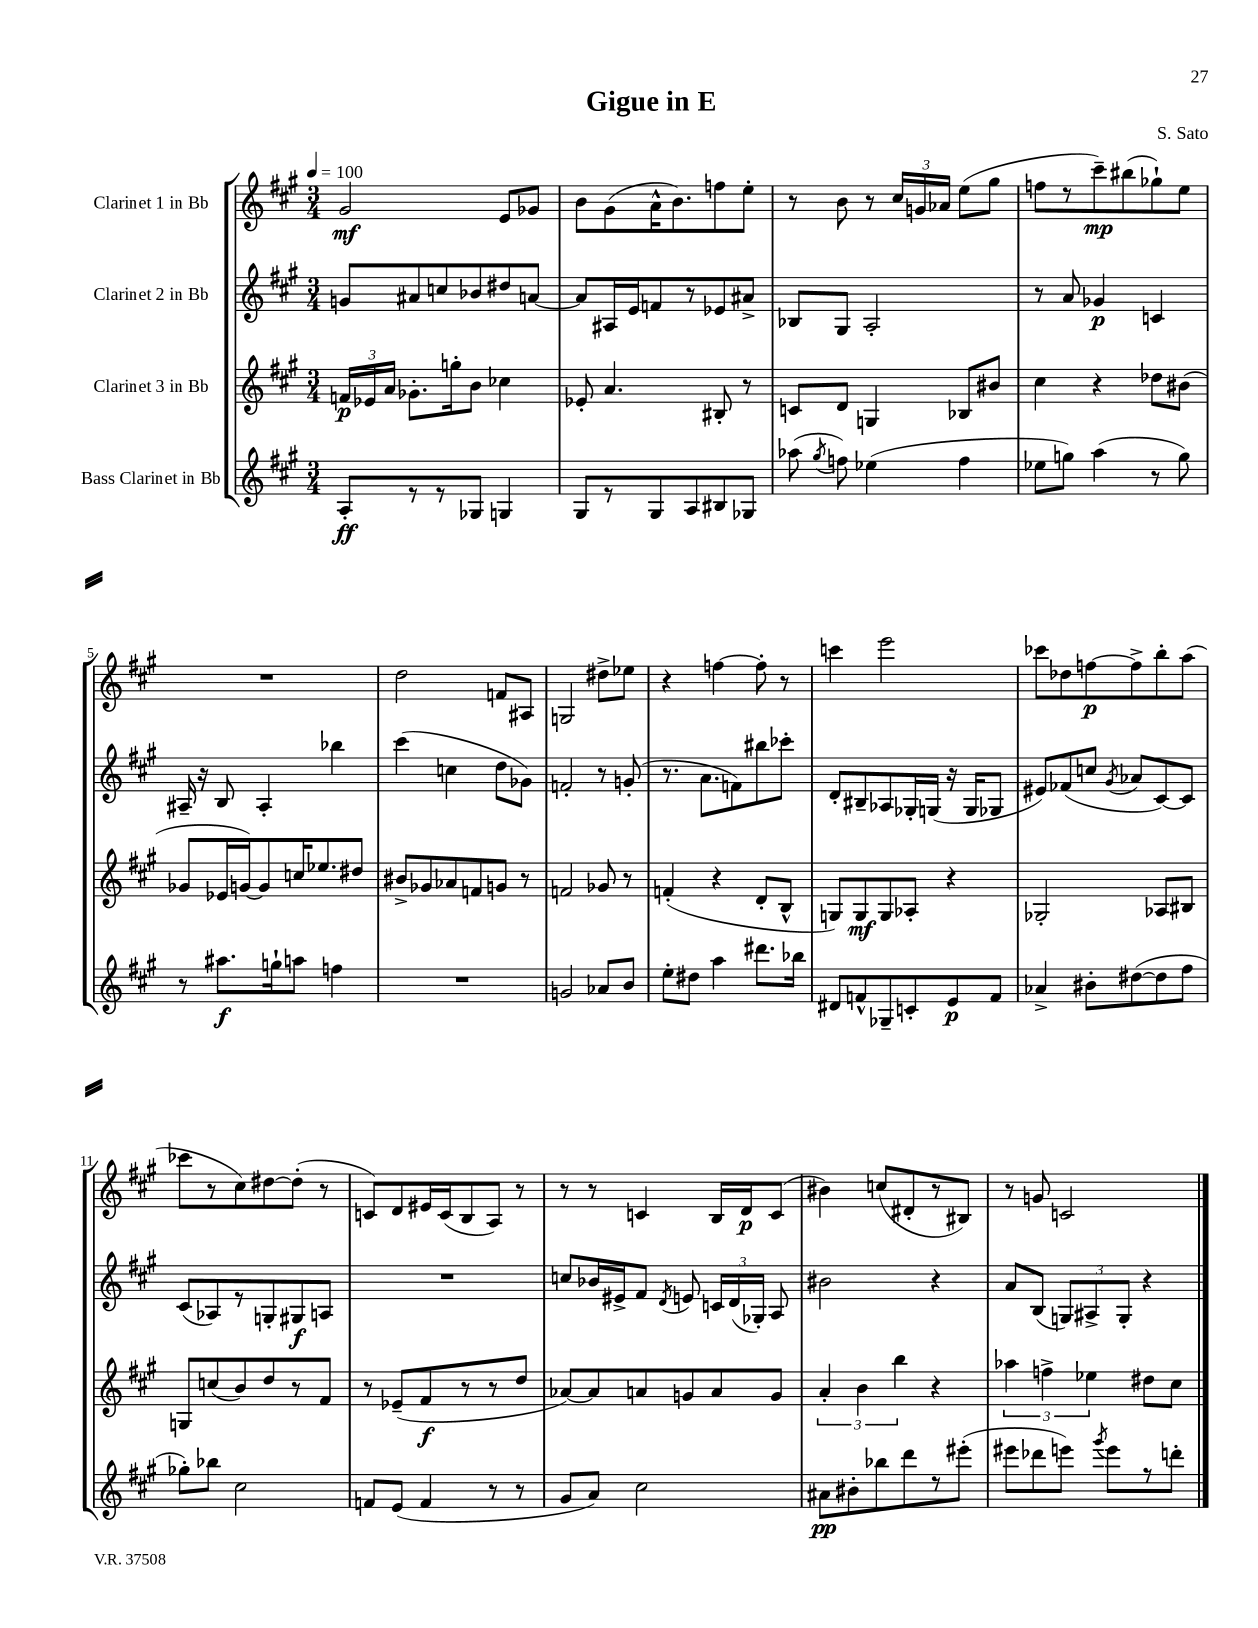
\header { title = "Gigue in E" composer = "S. Sato" }
<<
\new StaffGroup <<
\new Staff = "s0" \with { instrumentName = "Clarinet 1 in Bb" } {
    \clef treble \key a \major \numericTimeSignature \time 3/4 \tempo 4 = 100
    \autoBeamOff gis'2\mf e'8[ ges'8] |
    b'8[ gis'8( a'16-^ b'8.) f''8 e''8]-. |
    r8 b'8 r8 \tuplet 3/2 { cis''16[ g'16 aes'16] } e''8[( gis''8] |
    f''8[ r8 cis'''8--\mp) bis''8( ges''8-!) e''8] |
    R2. |
    d''2 f'8[ ais8] |
    g2 dis''8[-> ees''8] |
    r4 f''4~ f''8-. r8 |
    c'''4 e'''2 |
    ces'''8[ des''8 f''8~\p f''8-> b''8-. a''8]( |
    ces'''8[ r8 cis''8) dis''8~ dis''8]-.( r8 |
    c'8[) d'8 eis'16 c'16( b8 a8]) r8 |
    r8 r8 c'4 b16[ d'16\p c'8]( |
    bis'4) c''8[( dis'8-. r8 bis8]) |
    r8 g'8 c'2 \bar "|." |
}
\new Staff = "s1" \with { instrumentName = "Clarinet 2 in Bb" } {
    \clef treble \key a \major \numericTimeSignature \time 3/4
    \autoBeamOff g'8[ ais'8 c''8 bes'8 dis''8 a'8]~ |
    a'8[ ais16 e'16 f'8 r8 ees'8 ais'8]-> |
    bes8[ gis8] a2-. |
    r8 a'8 ges'4\p c'4 |
    ais16-- r16 b8 ais4-. bes''4 |
    cis'''4( c''4 d''8[ ges'8]) |
    f'2-. r8 g'8-.( |
    r8. a'8.[ f'8) bis''8 ces'''8]-. |
    d'8[-. bis8-- aes8 ges16-. g16]( r16 g16[ ges8] |
    eis'8[) fes'8( c''8] \acciaccatura { gis'8 } aes'8[ cis'8~) cis'8] |
    cis'8[( aes8) r8 g8-. gis8\f a8] |
    R2. |
    c''8[ bes'16 eis'16-> fis'8] \acciaccatura { d'8 } e'8 \tuplet 3/2 { c'16[ d'16( ges16]-.) } a8 |
    bis'2 r4 |
    a'8[ b8]( \tuplet 3/2 { g8[) ais8-> g8]-. } r4 \bar "|." |
}
\new Staff = "s2" \with { instrumentName = "Clarinet 3 in Bb" } {
    \clef treble \key a \major \numericTimeSignature \time 3/4
    \autoBeamOff \tuplet 3/2 { f'16[\p ees'16 a'16] } ges'8.[-. g''16-. b'8] ces''4 |
    ees'8-. a'4. bis8-. r8 |
    c'8[ d'8] g4 bes8[ bis'8] |
    cis''4 r4 des''8[ bis'8]( |
    ges'8[ ees'16 g'16~) g'8 c''16 ees''8. dis''8] |
    bis'8[-> ges'8 aes'8 f'8 g'8] r8 |
    f'2 ges'8 r8 |
    f'4-.( r4 d'8[-. b8]-^ |
    g8[) g8\mf g8 aes8]-. r4 |
    ges2-. aes8[ bis8] |
    g8[ c''8( b'8) d''8 r8 fis'8] |
    r8 ees'8[--( fis'8\f r8 r8 d''8] |
    aes'8[~) aes'8 a'8 g'8 a'8 g'8] |
    \tuplet 3/2 { a'4-. b'4 b''4 } r4 |
    \tuplet 3/2 { aes''4 f''4-> ees''4 } dis''8[ cis''8] \bar "|." |
}
\new Staff = "s3" \with { instrumentName = "Bass Clarinet in Bb" } {
    \clef treble \key a \major \numericTimeSignature \time 3/4
    \autoBeamOff a8[-.\ff r8 r8 ges8] g4 |
    gis8[ r8 gis8 a8 bis8 ges8] |
    aes''8( \acciaccatura { gis''8 } f''8) ees''4( f''4 |
    ees''8[ g''8]) a''4( r8 g''8) |
    r8 ais''8.[\f g''16-! a''8] f''4 |
    R2. |
    g'2 aes'8[ b'8] |
    e''8[-. dis''8] a''4 dis'''8.[ bes''16] |
    dis'8[ f'8-^ ges8-- c'8-. e'8\p f'8] |
    aes'4-> bis'8[-. dis''8~( dis''8 fis''8] |
    ges''8[-.) bes''8] cis''2 |
    f'8[ e'8]( f'4 r8 r8 |
    gis'8[ a'8]) cis''2 |
    ais'8[\pp bis'8-. bes''8 d'''8 r8 eis'''8]-.( |
    eis'''8[ des'''8 e'''8]) \acciaccatura { gis'''8 } e'''8[ r8 d'''8]-. \bar "|." |
}
>>
>>
